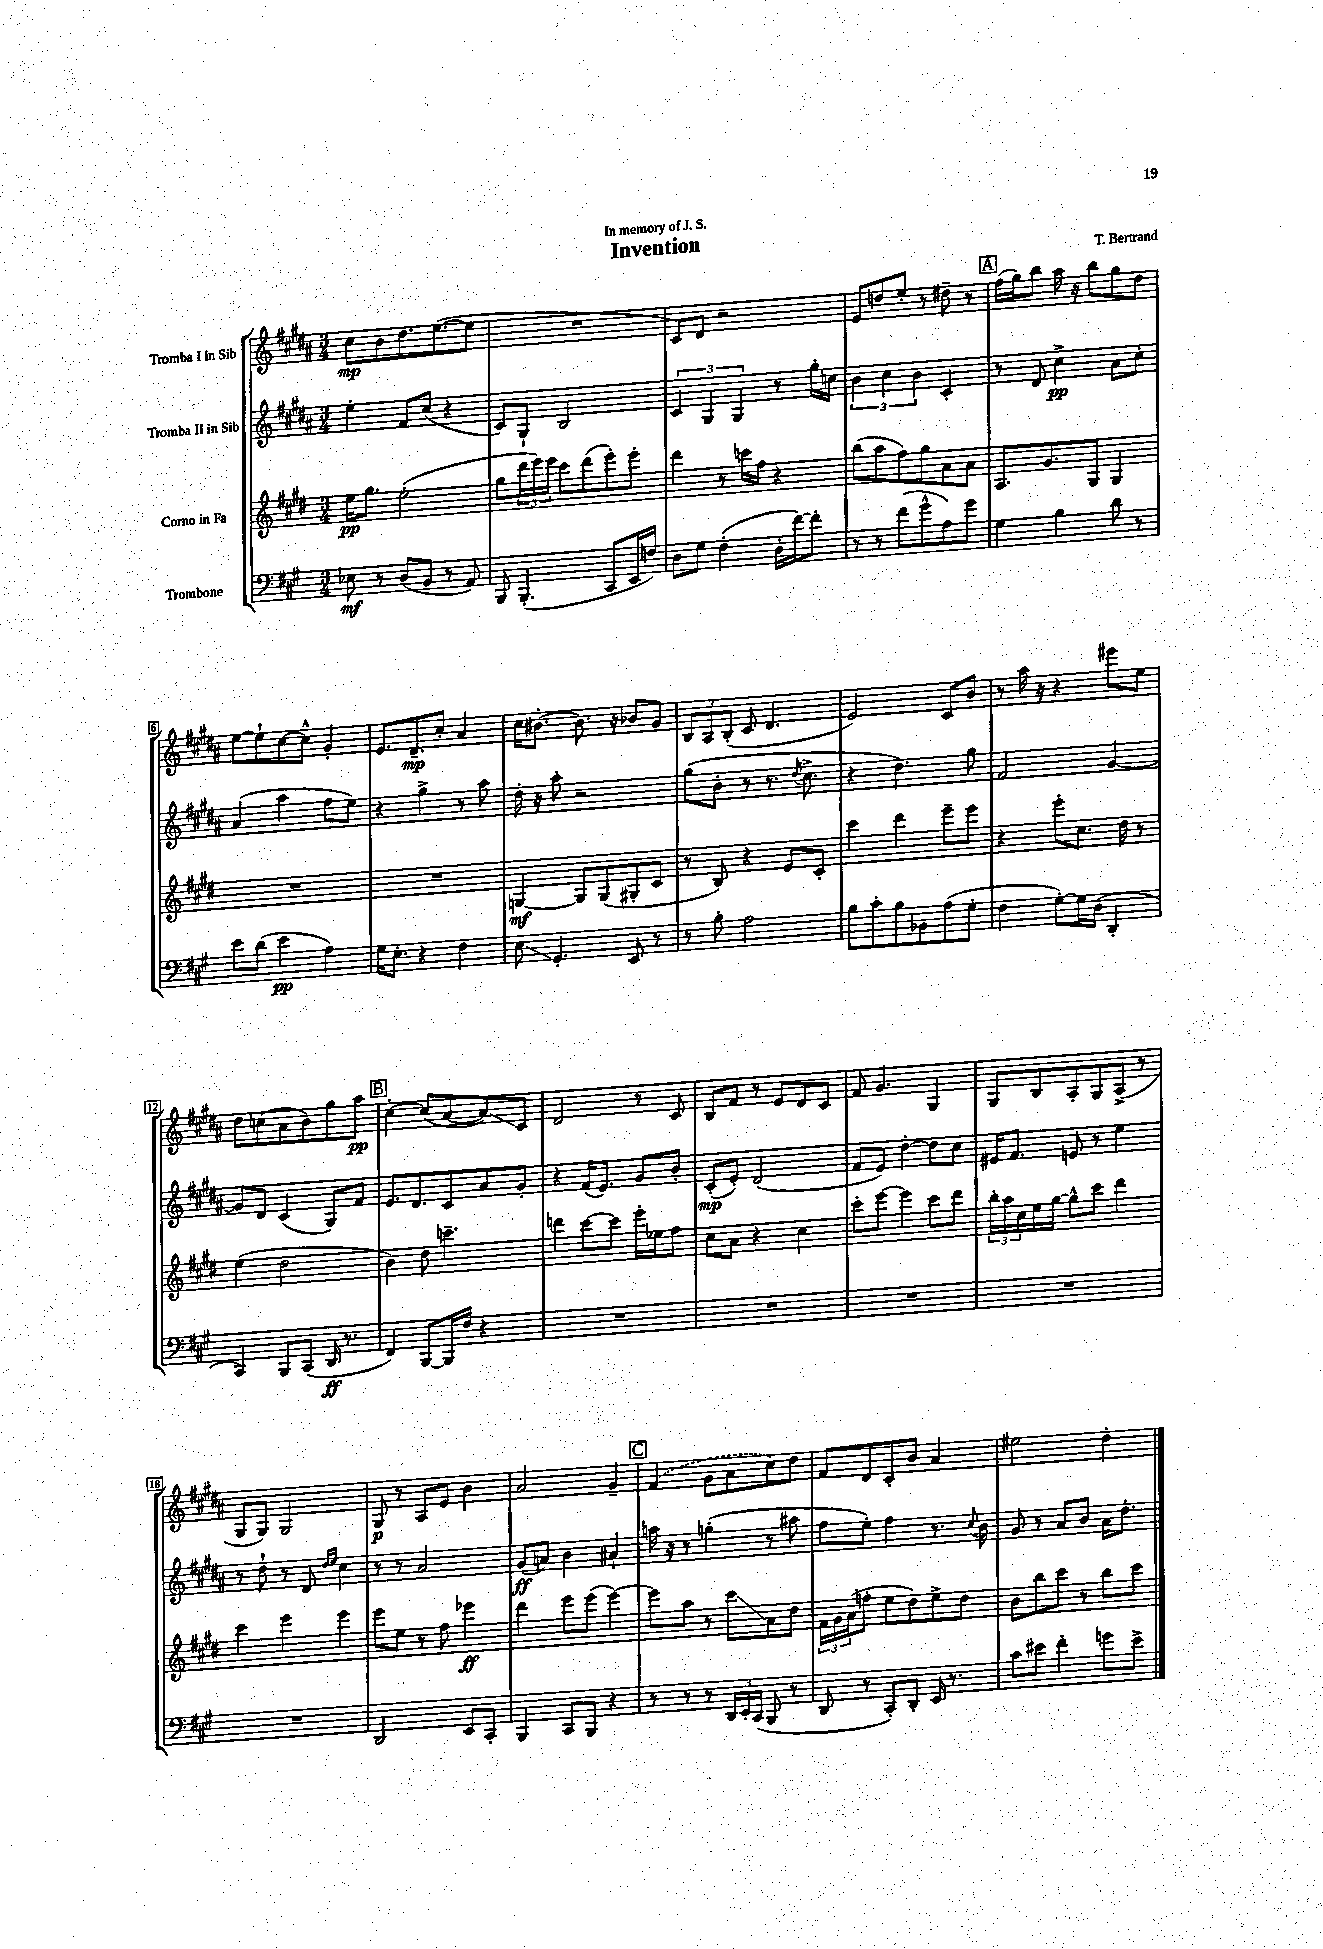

**kern	**kern	**kern	**kern
*staff4	*staff3	*staff2	*staff1
*clefF4	*clefG2	*clefG2	*clefG2
*k[f#c#g#]	*k[f#c#g#d#]	*k[f#c#g#d#a#]	*k[f#c#g#d#a#]
*M3/4	*M3/4	*M3/4	*M3/4
8E-	16ee	4ee'	8cc#
.	8.gg#	.	.
8r	.	.	8b
(8D	(2ee'	8f#	8.dd#
8BB	.	(8cc#	.
.	.	.	([8.ee
8r	.	4r	.
8AA)	.	.	8ee]
=	=	=	=
8BBB	8gg#	8c#)	2.r
(4.BBB'	24ddd#	8G#`	.
.	24eee)	.	.
.	24eee	.	.
.	8ccc#	2B	.
.	(8ddd#	.	.
8CC#	8eee')	.	.
16EE	8eee'	.	.
16F)	.	.	.
=	=	=	=
8D	4ddd#	6c#	8c#)
8G#	.	.	8d#
.	.	6G#	.
(4F#'	8r	.	2r
.	.	6G#	.
.	16ccc	.	.
.	16ff#	.	.
16D'	4r	8r	.
[16f#)	.	.	.
8f#']	.	16gg#'	.
.	.	16cc	.
=	=	=	=
8r	(8bb	6b	8e
8r	8aa	.	8dd
.	.	6cc#	.
(8f#	8ff#)	.	8ee'
.	.	6b	.
8g#^^	8gg#	.	8r
8A)	8a	4c#'	8dd#~
8g#	8a	.	8r
=	=	=	=
4G#	8.A	8r	(16ff#
.	.	.	16gg#)
.	.	8d#	8bb
.	8.g#	.	.
4B	.	4cc#^	16aa#
.	.	.	16r
.	8G#	.	8bb
8d	4G#	8a#	8gg#
8r	.	8cc#'	8dd#
=	=	=	=
8e	2.r	(4a#	[8ee
(8d	.	.	8ee`]
4e	.	4aa#	[8cc#
.	.	.	8cc#^^]
4A)	.	8ff#	4g#'
.	.	8ee)	.
=	=	=	=
16G#	2.r	4r	8.e
8.E'	.	.	.
.	.	.	8.d#~
4r	.	4gg#^	.
.	.	.	8cc#'
4F#	.	8r	4a#
.	.	8aa#	.
=	=	=	=
8E	[4G	16dd#'	16cc#
.	.	16r	[8.b#'
4.GG#'	.	8aa#'	.
.	8G]	2r	8.b#]
.	(8G	.	.
.	.	.	16r
8EE	8G#'	.	8b-
8r	8c#	.	8g#
=	=	=	=
8r	8r	(8gg#	12B
.	.	.	12A#
8B'	8B)	8b'	.
.	.	.	(12B'
2A	4r	8r	8c#
.	.	8.r	4.d#
.	8e	.	.
.	.	8qdd#	.
.	.	8.cc#^	.
.	8c#'	.	.
=	=	=	=
8B	4ccc#	4r	2e)
8c#'	.	.	.
8B	4ddd#	4.dd#)	.
8BB-	.	.	.
(8A	8eee~	.	8c#
8G#'	8eee	8gg#	8b
=	=	=	=
4F#	4r	2f#	8r
.	.	.	16aa#
.	.	.	16r
[8G#')	8eee'	.	4r
16G#]	8.cc#	.	.
(16D	.	.	.
4DD'	.	[4g#	8eee#
.	16dd#	.	.
.	8r	.	8ee
=	=	=	=
4CC#)	(4ee	8g#]	8dd#
.	.	8d#	(8cc
8BBB	2dd#	(4c#	8a#
(8CC#	.	.	8b)
16DD	.	8G#)	8gg#
8.r	.	.	.
.	.	8f#	8aa#
=	=	=	=
4FF#)	4b)	8.e	[4cc#'
.	.	8.d#	.
[8BBB	8dd#	.	(8cc#]
16BBB]	4.ccc~	8c#	[8a#
16F#	.	.	.
4r	.	8a#	8a#])
.	.	8g#'	8c#
=	=	=	=
2.r	4ddd	4r	2d#
.	[8ccc#	(16f#	.
.	.	8.e)	.
.	8ccc#]	.	.
.	16eee'	8g#	8r
.	16ee-	.	.
.	8ff#	8b'	8c#
=	=	=	=
2.r	8cc#	(8c#'	8B
.	8a	8e')	8f#
.	4r	(2d#	8r
.	.	.	8e
.	4cc#	.	8d#
.	.	.	8c#
=	=	=	=
2.r	8ccc#'	8f#	8f#
.	[8eee	8e)	4.g#
.	4eee]	[4dd#'	.
.	8ccc#	8dd#]	4G#
.	8ddd#	8cc#	.
=	=	=	=
2.r	24bb'	16e#	8G#
.	24aa	.	.
.	.	8.f#	.
.	24cc#	.	.
.	16ee	.	8B
.	[16gg#	.	.
.	8gg#^^]	8e	8A#'
.	8ccc#	8r	8G#
.	4ddd#	4ee	(8A#^
.	.	.	8r
=	=	=	=
2.r	4ccc#	8r	8G#
.	.	8dd#`	8G#)
.	4eee	8r	2G#
.	.	8d#	.
.	.	16qqdd#	.
.	.	16qqee	.
.	4eee	4cc#	.
=	=	=	=
2DD	8eee	8r	8G#
.	8ee	8r	8r
.	8r	2a#	8A#
.	8ff#	.	8e
8EE	4eee-	.	4b
8CC#'	.	.	.
=	=	=	=
4BBB	4ddd#	(8g#	2a#
.	.	8a)	.
8CC#	8eee	4b	.
8BBB	(8eee	.	.
4r	[4eee)	4a#`	4g#~
=	=	=	=
8r	8eee]	16aa	(4f#
.	.	16r	.
8r	8aa	8r	.
8r	8r	(4gg'	8g#
24DD	8ccc#	.	8a#
24EE'	.	.	.
(24CC#	.	.	.
8BBB	8a	8r	8cc#)
8r	8dd#	8aa#	8dd#
=	=	=	=
8DD	24f#	8ff#	8f#
.	24g#	.	.
.	(24a	.	.
8r	8ff'	8ee')	8d#
8CC#')	8ee	4ff#	8c#'
8DD'	8dd#)	.	8b
16EE	8ee^	8.r	4a#
8.r	.	.	.
.	8dd#	.	.
.	.	8qqcc#	.
.	.	16b	.
=	=	=	=
8c#	8b	8g#	2ee#
8e#	8bb	8r	.
4f#'	8ccc#	8a#	.
.	8r	8b	.
8g	8bb	16a#	4dd#'
.	.	8.dd#'	.
8e#^	8ccc#	.	.
==	==	==	==
*-	*-	*-	*-
